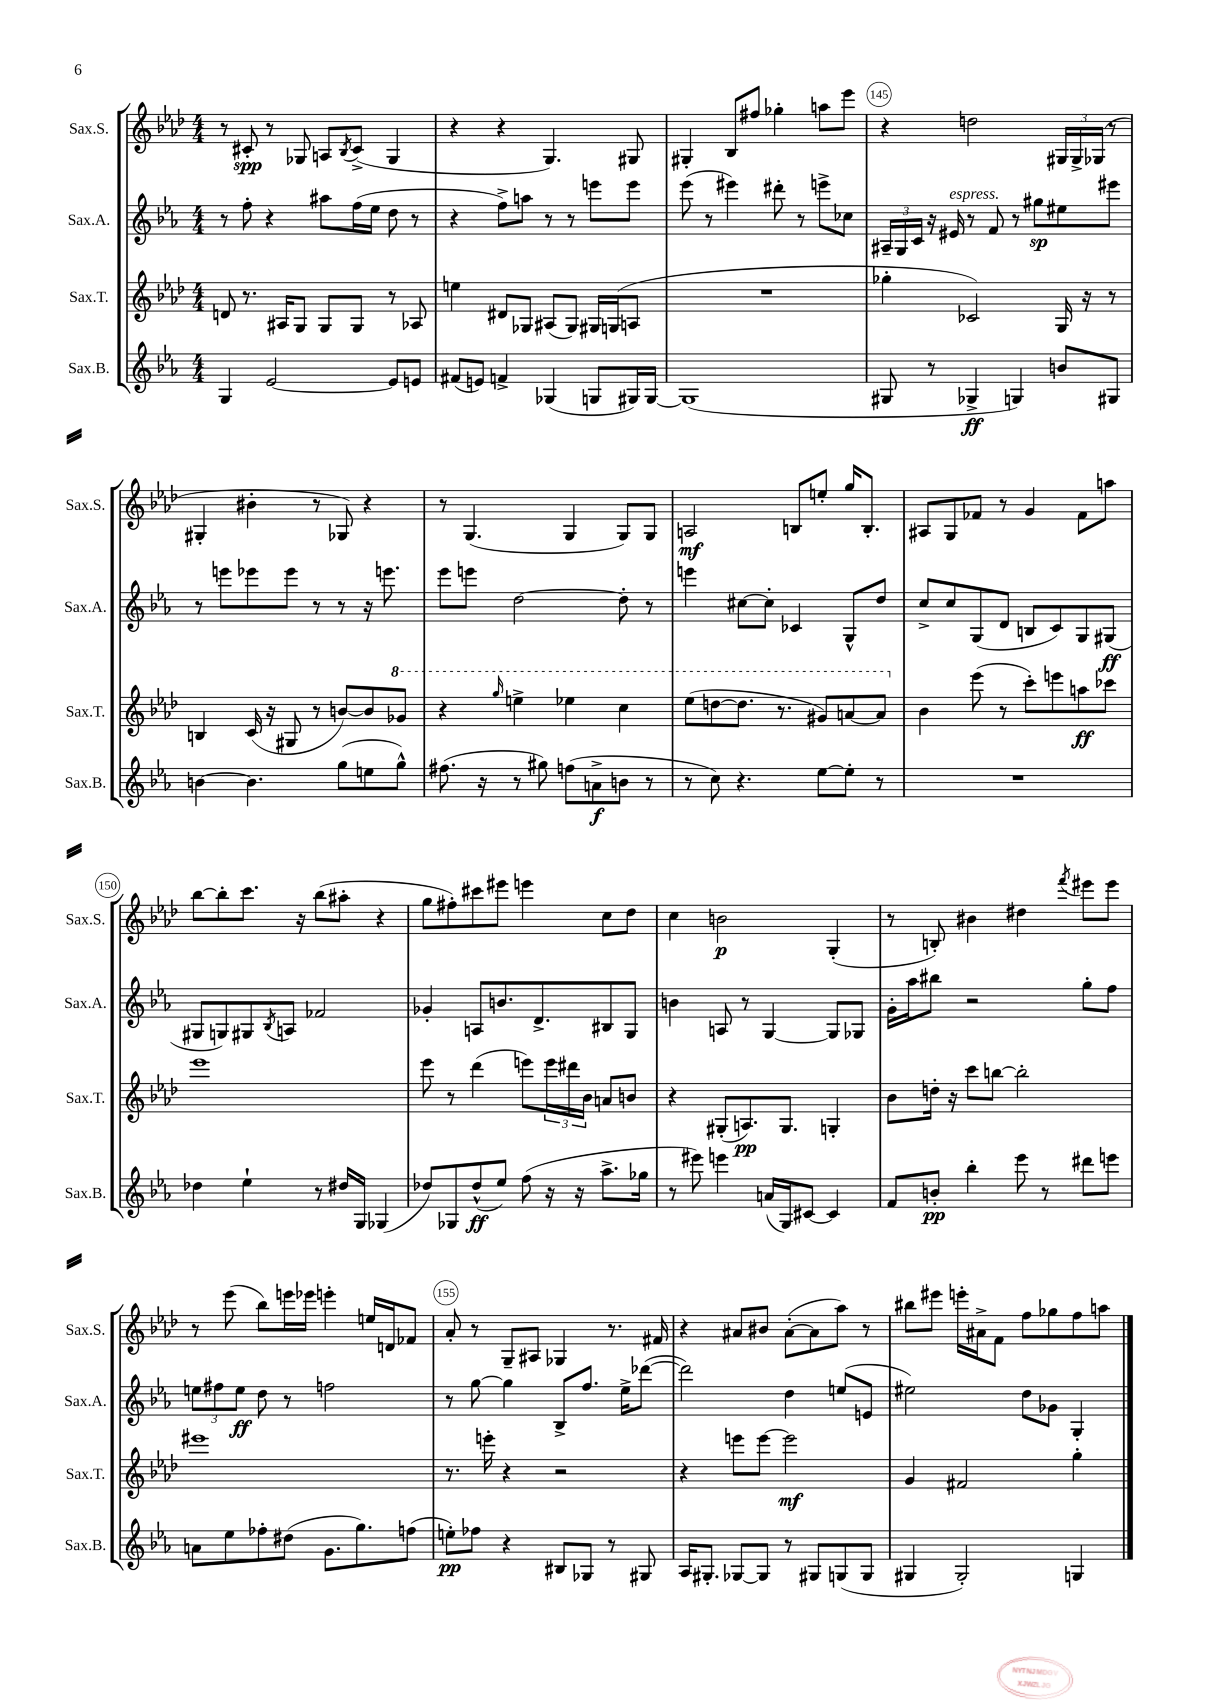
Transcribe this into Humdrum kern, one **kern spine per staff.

**kern	**kern	**kern	**kern
*staff4	*staff3	*staff2	*staff1
*clefG2	*clefG2	*clefG2	*clefG2
*k[b-e-a-]	*k[b-e-a-d-]	*k[b-e-a-]	*k[b-e-a-d-]
*M4/4	*M4/4	*M4/4	*M4/4
4G	8d	8r	8r
.	8.r	8ff'	8c#'
[2e-	.	4r	8r
.	16A#	.	.
.	8G	.	8G-
.	8G	8aa#	8A
.	.	.	8qB-
.	8G	(16ff	(8c#^
.	.	16ee-	.
8e-]	8r	8dd	4G-
8e	8A-	8r	.
=	=	=	=
(8f#	4ee	4r	4r
8e)	.	.	.
4f^	8d#	8ff^)	4r
.	8G-	8aa	.
(4G-	(8A#	8r	4.G)
.	8G-)	8r	.
8G	16G#	8eee	.
.	(16G	.	.
16G#)	8A	8eee	8G#
[16G#	.	.	.
=	=	=	=
(1G#]	1r	(8eee-	4G#'
.	.	8r	.
.	.	4eee#)	8B-
.	.	.	8ff#
.	.	8ddd#'	4gg-'
.	.	8r	.
.	.	8eee^	8aa
.	.	8cc-	8eee-
=	=	=	=
8G#	4gg-'	24A#~	4r
.	.	24G	.
.	.	24c	.
8r	.	16r	.
.	.	16e#	.
4G-^	2c-)	8r	2dd
.	.	8f	.
4G)	.	8r	.
.	.	8gg#	.
8b	16G	8ee#	24G#
.	.	.	24G#^
.	16r	.	.
.	.	.	(24G-
8G#	8r	8eee#	8r
=	=	=	=
[4b	4B	8r	4G#'
.	.	8eee	.
4.b]	(16c	8eee-	4b#'
.	16r	.	.
.	8G#	8eee-	.
.	8r	8r	8r
(8gg	[8b)	8r	8G-)
8ee	8b]	16r	4r
.	.	8.eee	.
8gg^^)	8gg-	.	.
=	=	=	=
(8.ff#	4r	8eee-	8r
.	.	8eee	(4.G
16r	.	.	.
.	16qqggg	.	.
8r	4eee^	[2dd	.
8gg#)	.	.	.
(8ff	4eee-	.	4G
8a^	.	.	.
8b	4ccc	8dd']	8G)
8r	.	8r	8G
=	=	=	=
8r	(8eee-	4eee	2A
8cc)	[8ddd	.	.
4.r	8.ddd]	[8cc#	.
.	.	8cc#']	.
.	8.r	.	.
.	.	4c-	8B
[8ee-	8gg#)	.	8ee'
8ee-']	[8aa	8G^^	16gg
.	.	.	8.B'
8r	8aa]	8dd	.
=	=	=	=
1r	4b-	8cc^	8A#
.	.	8cc	8G
.	(8eee-	(8G	8f-
.	8r	8d	8r
.	8ccc')	8B	4g
.	8eee	8c)	.
.	8aa	8G	8f-
.	8ccc-	(8G#	8aa
=	=	=	=
4dd-	1eee-	8G#	[8bb-
.	.	8G)	8bb-']
4ee-`	.	8G#	8.ccc
.	.	8qB-	.
.	.	8A	.
.	.	.	16r
8r	.	2f-	(8bb-
16dd#	.	.	8aa#'
16G	.	.	.
(4G-	.	.	4r
=	=	=	=
8dd-)	8eee-	4g-'	8gg
8G-	8r	.	8ff#')
(8dd-^^	(4ddd-	8A	8ccc#
8ee-)	.	8.b	8eee#
(8ff	8eee)	.	4eee
.	.	8.d^	.
16r	24eee	.	.
.	24ddd#	.	.
16r	.	.	.
.	24b-	.	.
8.aa-^	8a	8B#	8cc
.	8b	8G	8dd-
16gg-	.	.	.
=	=	=	=
8r	4r	4b	4cc
8eee#)	.	.	.
4eee	(8G#'	8A	2b
.	8.A)	8r	.
(16a	.	[4G	.
16G)	8.G#	.	.
[8c#	.	.	.
4c#]	4G'	8G]	(4G'
.	.	8G-	.
=	=	=	=
8f	8b-	16g'	8r
.	.	16aa-	.
8b'	16dd'	8bb#	8B')
.	16r	.	.
4bb-'	8ccc	2r	4b#
.	[8bb	.	.
8eee-	2bb']	.	4dd#
8r	.	.	.
.	.	.	8qfff
8ddd#	.	8gg'	8eee#
8eee	.	8ff	8eee#
=	=	=	=
8a	1eee#	12ee	8r
.	.	12ff#	.
8ee-	.	.	(8eee-
.	.	12ee	.
8ff-'	.	8dd	8bb-)
(8dd#	.	8r	16eee
.	.	.	16eee-
8.g	.	2ff	4eee'
8.gg)	.	.	.
.	.	.	16ee
.	.	.	16d
(8ff	.	.	8f-
=	=	=	=
8ee')	8.r	8r	8a-'
8ff-	.	[8gg	8r
.	16eee'	.	.
4r	4r	4gg]	8G~
.	.	.	8A#
8B#	2r	8B-^	4G-
8G-	.	8.ff	.
8r	.	.	8.r
.	.	16ee-^	.
8G#	.	([8ddd-	.
.	.	.	16f#
=	=	=	=
16A-	4r	2ddd-])	4r
8.G#'	.	.	.
[8G-	8eee	.	8a#
8G-]	[8eee	.	8b#
8r	2eee]	4dd	([8a#'
8G#	.	.	8a#]
(8G	.	(8ee	8aa-)
8G	.	8e	8r
=	=	=	=
4G#	4g	2ee#)	8bb#
.	.	.	8eee#
2G#')	2f#	.	16eee'
.	.	.	16a#^
.	.	.	8f
.	.	8dd	8ff
.	.	8g-	8gg-
4G	4gg'	4G'	8ff
.	.	.	8aa
==	==	==	==
*-	*-	*-	*-
